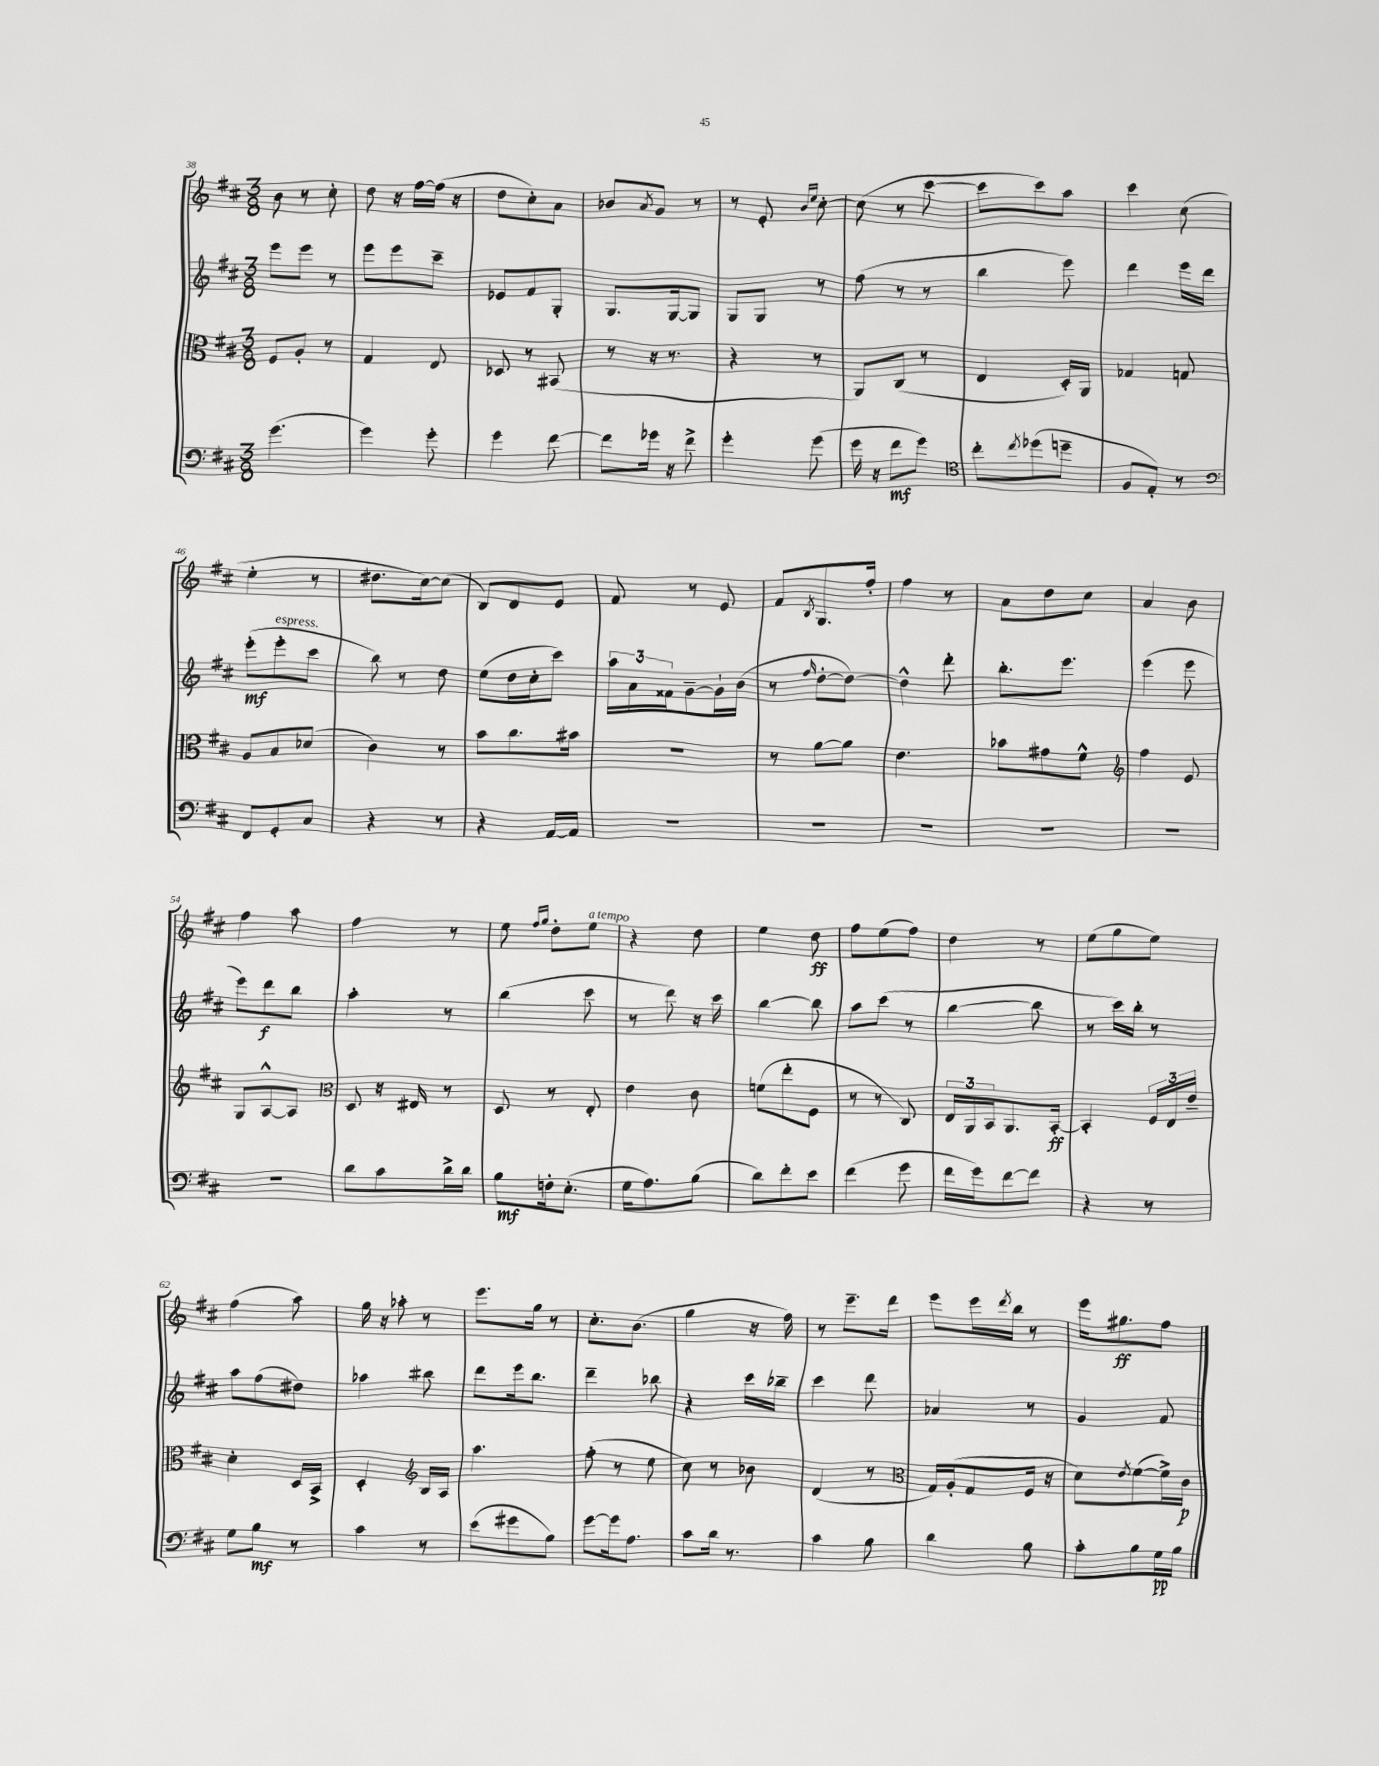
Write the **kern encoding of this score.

**kern	**dynam	**kern	**dynam	**kern	**dynam	**kern	**dynam
*part4	*part4	*part3	*part3	*part2	*part2	*part1	*part1
*staff4	*staff4	*staff3	*staff3	*staff2	*staff2	*staff1	*staff1
*clefF4	*	*clefC3	*	*clefG2	*	*clefG2	*
*k[f#c#]	*	*k[f#c#]	*	*k[f#c#]	*	*k[f#c#]	*
*M3/8	*	*M3/8	*	*M3/8	*	*M3/8	*
=38	=38	=38	=38	=38	=38	=38	=38
(4.g\	.	8F#/L	.	8eee\L	.	8b\	.
.	.	8A'/J	.	8eee\J	.	8r	.
.	.	8r	.	8r	.	8cc#'\	.
=39	=39	=39	=39	=39	=39	=39	=39
4g\)	.	4G/	.	8eee\L	.	8dd\	.
.	.	.	.	8eee\	.	16r	.
.	.	.	.	.	.	[16ff#\LL	.
8g'\	.	8E/	.	8ccc#~\J	.	(16ff#\JJ]	.
.	.	.	.	.	.	16r	.
=40	=40	=40	=40	=40	=40	=40	=40
4g\	.	8D-X/	.	8e-X/L	.	8dd\L	.
.	.	8r	.	8f#/	.	8cc#'\)	.
[8f#\	.	(8BB#X/	.	8G'/J	.	8a\J	.
=41	=41	=41	=41	=41	=41	=41	=41
8f#\L]	.	8r	.	8.G/L	.	8b-X/L	.
.	.	.	.	.	.	8qa/	.
16g-X\Jk	.	16r	.	.	.	8g/J	.
16r	.	8.r	.	[16G/k	.	.	.
8f#^\	.	.	.	8G/J]	.	8r	.
=42	=42	=42	=42	=42	=42	=42	=42
4g'\	.	4r	.	8G/L	.	8r	.
.	.	.	.	8G/J	.	8e'/	.
.	.	.	.	.	.	16qqb/LL	.
.	.	.	.	.	.	16qqee/JJ	.
(8g\	.	8r	.	8r	.	[8cc#'\	.
=43	=43	=43	=43	=43	=43	=43	=43
16g\	.	8AA/L)	.	(8ff#\	.	(8cc#\]	.
16r	.	.	.	.	.	.	.
8f#\L	mf	(8C#/J	.	8r	.	8r	.
8g\J)	.	8r	.	8r	.	[8ccc#\	.
=44	=44	=44	=44	=44	=44	=44	=44
*clefC4	*	*	*	*	*	*	*
8cc#'\L	.	4E/	.	4bb\	.	8ccc#\L]	.
8qcc#/	.	.	.	.	.	.	.
(8dd-X\	.	.	.	.	.	8ccc#\)	.
8ddn~\J	.	16D'/LL)	.	8eee\)	.	8aa\J	.
.	.	16AA/JJ	.	.	.	.	.
=45	=45	=45	=45	=45	=45	=45	=45
8F#/L	.	4G-X/	.	4ddd\	.	4ccc#\	.
8E'/J)	.	.	.	.	.	.	.
8r	.	8Gn/	.	16eee\LL	.	(8cc#\	.
.	.	.	.	16ddd\JJ	.	.	.
!!LO:LB:g=z
=46	=46	=46	=46	=46	=46	=46	=46
*clefF4	*	*	*	*	*	*	*
8FF#/L	.	8A/L	.	(8eee'\L	mf	4ee'\	.
!	!	!	!	!LO:TX:a:i:t=espress.	!	!	!
8GG'/	.	8B/	.	8eee'\	.	.	.
8C#/J	.	(8d-X/J	.	8ccc#\J	.	8r	.
=47	=47	=47	=47	=47	=47	=47	=47
4r	.	4c#\)	.	8bb\)	.	8.dd#X\L	.
.	.	.	.	8r	.	.	.
.	.	.	.	.	.	[16cc#\k)	.
8r	.	8r	.	8dd\	.	(8cc#\J]	.
=48	=48	=48	=48	=48	=48	=48	=48
4r	.	8b\L	.	(8ee\L	.	8B/L)	.
.	.	8.cc#\	.	16dd\L	.	8d/	.
.	.	.	.	16cc#'\J	.	.	.
[16AA/LL	.	.	.	8ccc#\J)	.	8e/J	.
16AA/JJ]	.	16b#X\Jk	.	.	.	.	.
=49	=49	=49	=49	=49	=49	=49	=49
4.r	.	4.r	.	24aa\LL	.	8f#/	.
.	.	.	.	24a\	.	.	.
.	.	.	.	24f##X\J	.	.	.
.	.	.	.	[8g~\	.	8r	.
.	.	.	.	16g`\L]	.	8e/	.
.	.	.	.	(16b\JJ	.	.	.
=50	=50	=50	=50	=50	=50	=50	=50
4.r	.	8r	.	8r	.	8f#/L	.
.	.	.	.	16qqff#/	.	8qB/	.
.	.	[8a\L	.	[8dd'\L	.	8.G/	.
.	.	8a\J]	.	8dd\J_)	.	.	.
.	.	.	.	.	.	16ff#'/Jk	.
=51	=51	=51	=51	=51	=51	=51	=51
4.r	.	4.e\	.	4dd^^\]	.	4ff#\	.
.	.	.	.	8ddd'\	.	8r	.
=52	=52	=52	=52	=52	=52	=52	=52
4.r	.	8b-X\L	.	8.bb'\L	.	8a\L	.
.	.	8g#X\	.	.	.	8dd\	.
.	.	.	.	8.eee\J	.	.	.
.	.	8f#^^\J	.	.	.	8cc#\J	.
=53	=53	=53	=53	=53	=53	=53	=53
*	*	*clefG2	*	*	*	*	*
4.r	.	4ff#\	.	(4eee\	.	4a/	.
.	.	8e/	.	8eee\	.	8b\	.
!!LO:LB:g=z
=54	=54	=54	=54	=54	=54	=54	=54
4.r	.	8G/L	.	8eee\L)	.	4ff#\	.
.	.	[8A^^/	.	8ddd\	f	.	.
.	.	8A/J]	.	8bb\J	.	8aa\	.
=55	=55	=55	=55	=55	=55	=55	=55
*	*	*clefC3	*	*	*	*	*
8d\L	.	8D/	.	4aa'\	.	4ff#\	.
8c#\	.	16r	.	.	.	.	.
.	.	16E#X/	.	.	.	.	.
16d^\L	.	8r	.	8r	.	8r	.
16d\JJ	.	.	.	.	.	.	.
=56	=56	=56	=56	=56	=56	=56	=56
8B\L	mf	8D/	.	(4bb\	.	8ee\	.
.	.	.	.	.	.	16qqff#/LL	.
.	.	.	.	.	.	16qqgg/JJ	.
16Fn'\k	.	8r	.	.	.	8dd'\L	.
(8.E'\J	.	.	.	.	.	.	.
!	!	!	!	!	!	!LO:TX:a:i:t=a tempo	!
.	.	8E'/	.	8ccc#\	.	8ee\J	.
=57	=57	=57	=57	=57	=57	=57	=57
16G\KL	.	4e\	.	8r	.	4r	.
8.A\)	.	.	.	.	.	.	.
.	.	.	.	8ddd\)	.	.	.
(8B\J	.	8c#\	.	16r	.	8dd\	.
.	.	.	.	16ccc#\	.	.	.
=58	=58	=58	=58	=58	=58	=58	=58
8d\L)	.	(8fn\L	.	[4bb\	.	4ee\	.
8f#'\	.	8ee'\	.	.	.	.	.
8e\J	.	8F#\J	.	8bb\]	.	8dd\	ff
=59	=59	=59	=59	=59	=59	=59	=59
(4f#\	.	8r	.	8aa\L	.	8ff#\L	.
.	.	8r	.	(8ccc#\J	.	(8ee\	.
8g\	.	8C#/)	.	8r	.	8ff#\J)	.
=60	=60	=60	=60	=60	=60	=60	=60
16f#\LL	.	24E/LL	.	[4bb\	.	4dd\	.
.	.	24AA/	.	.	.	.	.
16g\J)	.	.	.	.	.	.	.
.	.	24BB/J	.	.	.	.	.
[8f#\	.	8.AA/	.	.	.	.	.
8f#\J]	.	.	.	8bb\]	.	8r	.
.	.	[16BB'/Jk	ff	.	.	.	.
=61	=61	=61	=61	=61	=61	=61	=61
4r	.	4BB'/]	.	8r	.	(8ee\L	.
.	.	.	.	16ccc#\LL)	.	8gg\	.
.	.	.	.	16bb'\JJ	.	.	.
8r	.	24F#/LL	.	8r	.	8ee\J)	.
.	.	24E/	.	.	.	.	.
.	.	24e~/JJ	.	.	.	.	.
!!LO:LB:g=z
=62	=62	=62	=62	=62	=62	=62	=62
8G\L	.	4d'\	.	8aa\L	.	(4ff#\	.
8B\J	mf	.	.	(8ff#\	.	.	.
8r	.	16D/LL	.	8dd#X\J)	.	8aa\)	.
.	.	16BB^/JJ	.	.	.	.	.
=63	=63	=63	=63	=63	=63	=63	=63
4c#\	.	4D'/	.	4aa-X\	.	16gg\	.
.	.	.	.	.	.	16r	.
.	.	.	.	.	.	8aa-X'\	.
*	*	*clefG2	*	*	*	*	*
8r	.	16B/LL	.	8bb#X\	.	8r	.
.	.	16A/JJ	.	.	.	.	.
=64	=64	=64	=64	=64	=64	=64	=64
(8e\L	.	4.aa\	.	8ddd\L	.	8.eee\L	.
8g#X\	.	.	.	16eee\k	.	.	.
.	.	.	.	8.bb\J	.	16gg\Jk	.
8B\J)	.	.	.	.	.	8r	.
=65	=65	=65	=65	=65	=65	=65	=65
[8g\L	.	(8ff#'\	.	4ddd~\	.	8.cc#'\L	.
16g\k]	.	8r	.	.	.	.	.
8.A\J	.	.	.	.	.	(8.b\J	.
.	.	8ee\	.	8bb-X\	.	.	.
=66	=66	=66	=66	=66	=66	=66	=66
8c#\L	.	8cc#\)	.	4r	.	4gg\	.
16d\Jk	.	8r	.	.	.	.	.
8.r	.	.	.	.	.	.	.
.	.	8b-X\	.	16ccc#\LL	.	16r	.
.	.	.	.	16bb-X~\JJ	.	16ff#\)	.
=67	=67	=67	=67	=67	=67	=67	=67
4c#\	.	(4d/	.	4ccc#\	.	8r	.
.	.	.	.	.	.	8.eee~\L	.
8B\	.	8r	.	8ddd\	.	.	.
.	.	.	.	.	.	16ddd\Jk	.
=68	=68	=68	=68	=68	=68	=68	=68
*	*	*clefC3	*	*	*	*	*
4d\	.	16G/LL)	.	4a-X/	.	8eee\L	.
.	.	(16A'/J	.	.	.	.	.
.	.	8G/	.	.	.	16eee\L	.
.	.	.	.	.	.	8qddd/	.
.	.	.	.	.	.	16bb\JJ	.
8B\	.	16F#/Jk	.	8r	.	8r	.
.	.	16r	.	.	.	.	.
=69	=69	=69	=69	=69	=69	=69	=69
8c#'\L	.	8d\L)	.	4g/	.	16eee\KL	.
.	.	.	.	.	.	8.gg#X\	ff
.	.	8qe/	.	.	.	.	.
8B\	.	([8f#\	.	.	.	.	.
16G\L	pp	16f#^\L])	.	8f#/	.	8ff#\J	.
16B\JJ	.	16c#\JJ	p	.	.	.	.
==	==	==	==	==	==	==	==
*-	*-	*-	*-	*-	*-	*-	*-
